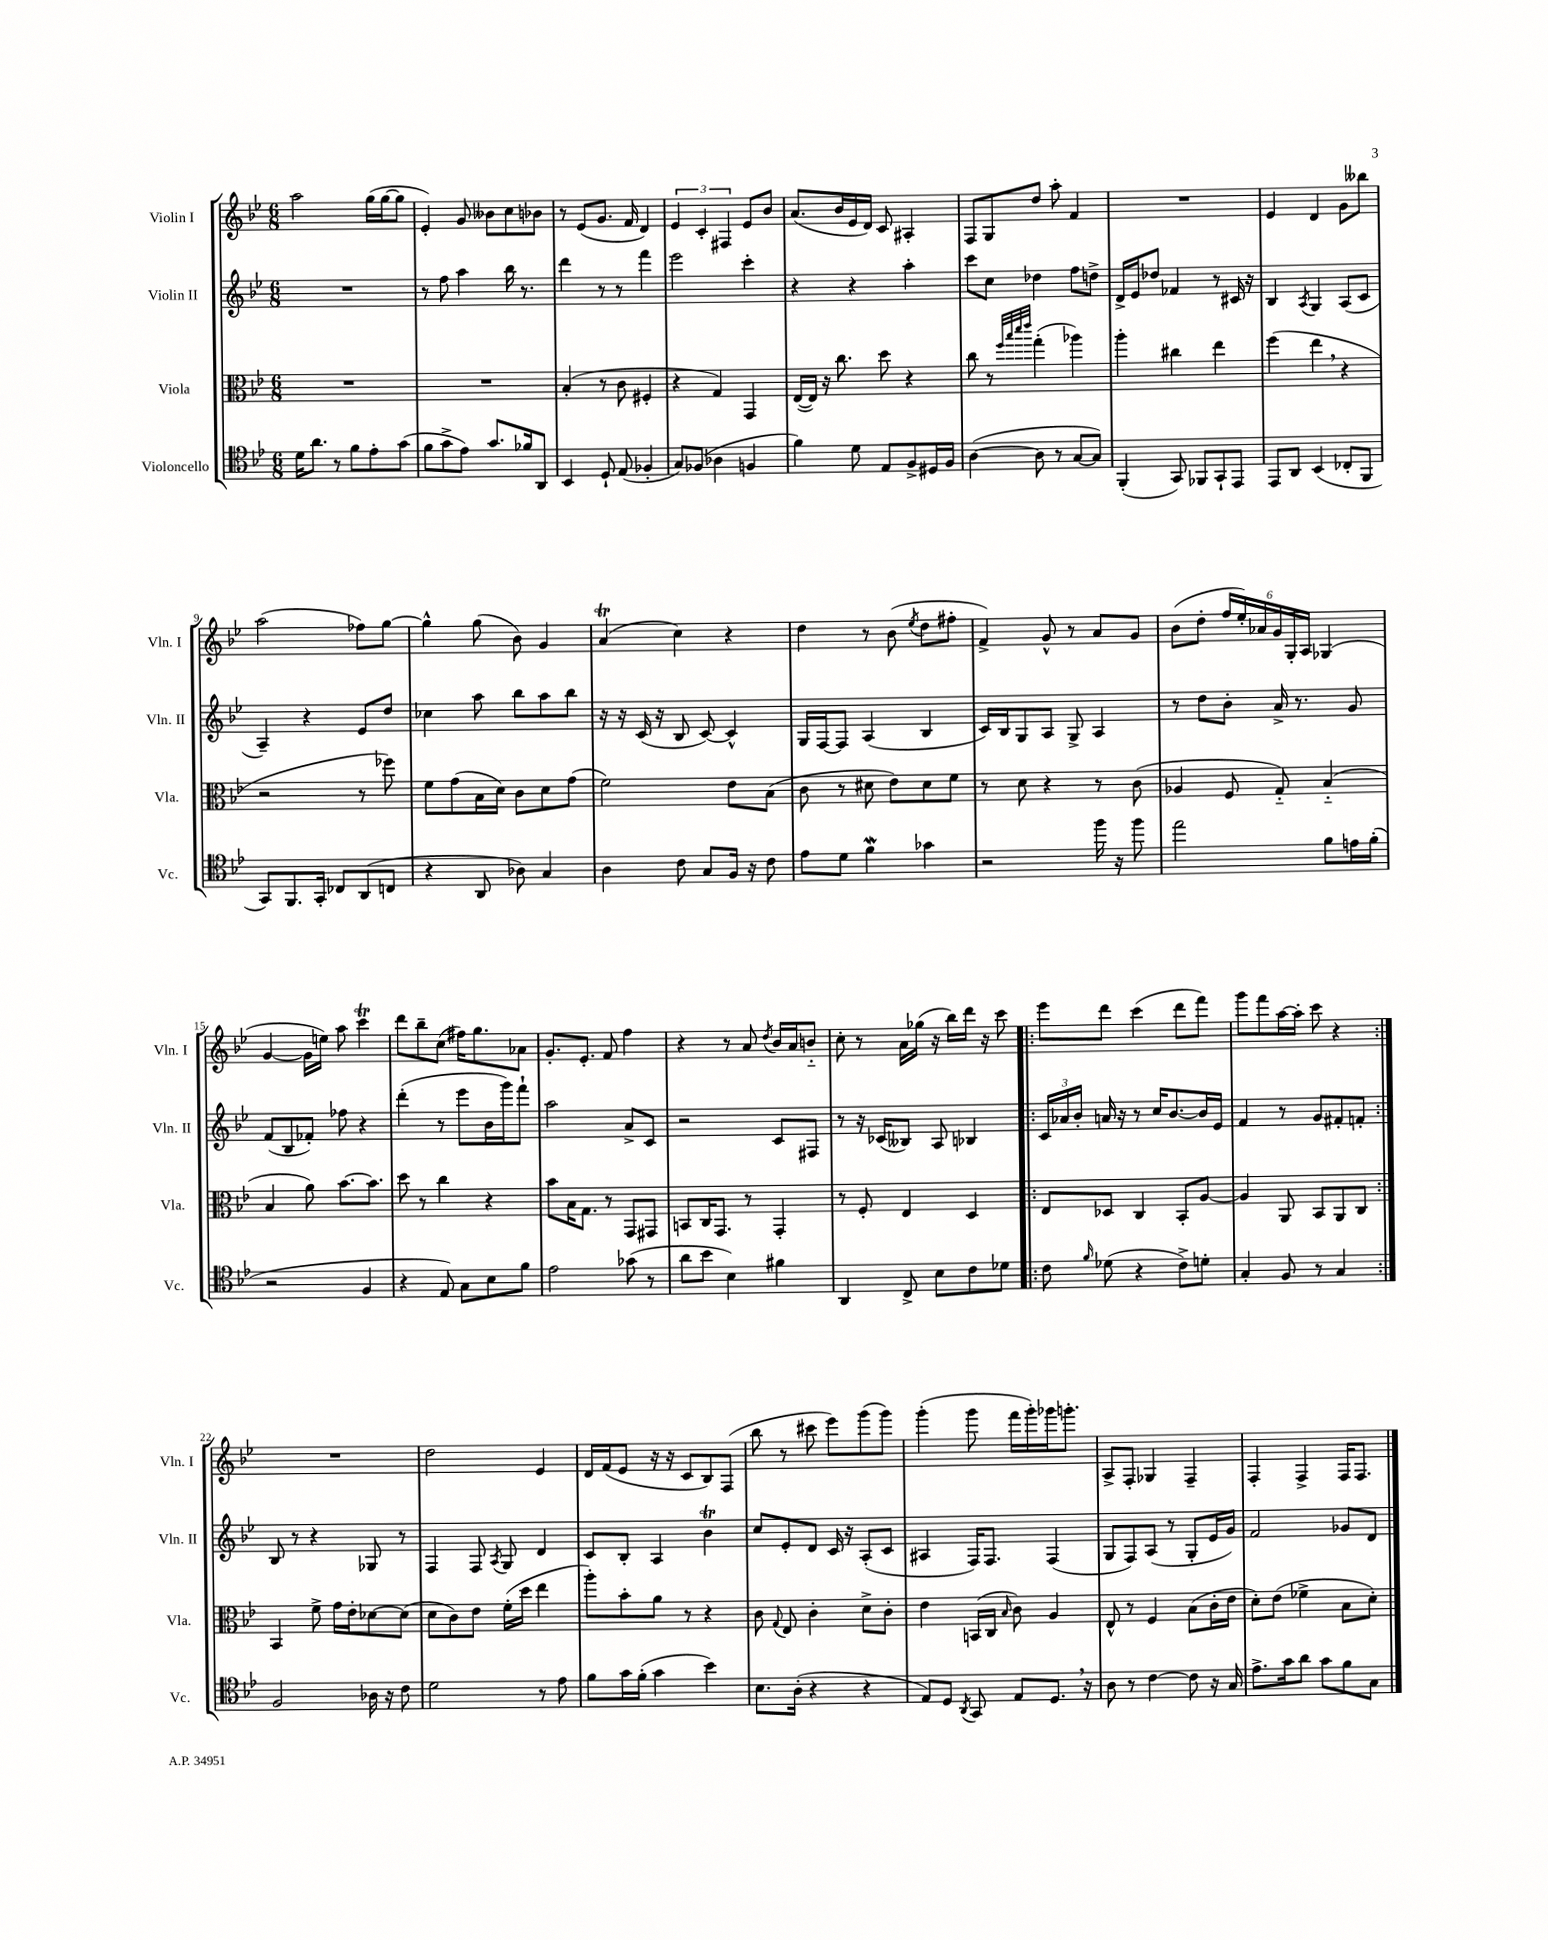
<<
\new StaffGroup <<
\new Staff = "s0" \with { instrumentName = "Violin I" shortInstrumentName = "Vln. I" } {
    \clef treble \key bes \major \numericTimeSignature \time 6/8
    \autoBeamOff a''2 g''16[( g''16~ g''8] |
    ees'4-.) g'8 beses'8[ c''8 bes'8] |
    r8 ees'8[( g'8.] f'16 d'4) |
    \tuplet 3/2 { ees'4 c'4-. fis4 } ees'8[ bes'8] |
    a'8.[( bes'16 ees'16 d'16]) c'8 ais4-. |
    f8[ g8 d''8] a''8-. f'4 |
    R2. |
    ees'4 d'4 g'8[ beses''8] |
    a''2( fes''8[) g''8]~ |
    g''4-^ g''8( bes'8) g'4 |
    a'4\trill( c''4) r4 |
    d''4 r8 bes'8( \acciaccatura { ees''8 } d''8[ fis''8]-. |
    f'4->) g'8-^ r8 a'8[ g'8] |
    bes'8[( d''8]-. \tuplet 6/4 { f''16[ ees''16-.) aes'16 g'16 g16-. a16] } ges4( |
    g'4~ g'16[ e''16]) a''8 c'''4\trill |
    d'''8[ bes''8-- c''8]( fis''16[) g''8. aes'8] |
    g'8.[-. ees'8.]-. f'8 f''4 |
    r4 r8 a'8 \acciaccatura { d''8 } bes'16[ a'16 b'8]-_ |
    c''8-. r8 a'16[ ges''16]( r16 bes''16[) d'''16] r16 c'''8 |
    \repeat volta 2 { ees'''8[ d'''8] c'''4( d'''8[ f'''8]) |
    g'''8[ f'''8 a''16~ a''16]-. c'''8 r4 | }
    R2. |
    d''2 ees'4 |
    d'16[ f'16( ees'8] r16 r16 c'8[ bes8) f8]( |
    bes''8 r8 cis'''8 ees'''8[) g'''8( g'''8]) |
    g'''4-.( g'''8 f'''16[ g'''16-.) ges'''16 g'''8.]-. |
    a8[-> f8]-. ges4 f4-- |
    f4-. f4-> f16[ f8.] \bar "|." |
}
\new Staff = "s1" \with { instrumentName = "Violin II" shortInstrumentName = "Vln. II" } {
    \clef treble \key bes \major \numericTimeSignature \time 6/8
    \autoBeamOff R2. |
    r8 f''8 a''4 bes''16 r8. |
    d'''4 r8 r8 f'''4 |
    ees'''2 c'''4-. |
    r4 r4 a''4-. |
    c'''8[ c''8] des''4 f''8[ d''8]-> |
    d'16[-> ees'16 des''8] fes'4 r8 cis'16 r16 |
    bes4 \acciaccatura { a8 } g4 a8[( c'8] |
    a4--) r4 ees'8[ d''8] |
    ces''4 a''8 bes''8[ a''8 bes''8] |
    r16 r16 c'16( r16 bes8 c'8~) c'4-^ |
    g16[ f16~ f8] a4( bes4 |
    c'16[) bes16 g8 a8] g8-> a4 |
    r8 d''8[ bes'8]-. a'16-> r8. g'8 |
    f'8[( bes8 fes'8]-.) fes''8 r4 |
    d'''4-.( r8 ees'''8[ bes'16 g'''16) f'''8]-! |
    a''2 a'8[-> c'8] |
    r2 c'8[ fis8] |
    r8 r16 ces'16[( beses8]) a8 bes4 |
    \repeat volta 2 { \tuplet 3/2 { c'16[ aes'16 bes'16]-. } a'16 r16 r8 c''16[ bes'8.~ bes'16 ees'16] |
    f'4 r8 g'8[ fis'8-. f'8]-. | }
    bes8 r8 r4 ges8 r8 |
    f4 f8 \acciaccatura { a8 } g8 d'4 |
    c'8[ bes8]-. a4 bes'4\trill |
    c''8[ ees'8-. d'8] c'16 r16 a8[-.( c'8] |
    ais4 f16[) f8.] f4( |
    g8[ f8) a8]( r8 g8[-. ees'16 g'16]) |
    f'2 ges'8[ d'8] \bar "|." |
}
\new Staff = "s2" \with { instrumentName = "Viola" shortInstrumentName = "Vla." } {
    \clef alto \key bes \major \numericTimeSignature \time 6/8
    \autoBeamOff R2. |
    R2. |
    bes4-.( r8 c'8 fis4-. |
    r4 g4) g,4 |
    ees16[~( ees16]) r16 c''8. d''8 r4 |
    c''8 r8 \grace { f''32[ bes''32 d'''32 ees'''32] } g''4-.( aes''4) |
    a''4-. cis''4 ees''4 |
    f''4( ees''4 \breathe r4 |
    r2 r8 fes''8) |
    f'8[ g'8( bes16 d'16]) c'8[ d'8 g'8]( |
    f'2) ees'8[ bes8]( |
    c'8 r8 dis'8 ees'8[) dis'8 f'8] |
    r8 d'8 r4 r8 c'8( |
    aes4 f8 g8-_) bes4-_( |
    bes4 a'8) bes'8.[~ bes'8.] |
    d''8 r8 c''4 r4 |
    bes'8[ bes16 g8.] r8 g,8[ gis,8] |
    b,8[ c16 g,8.] r8 g,4-. |
    r8 f8-. ees4 d4 |
    \repeat volta 2 { ees8[ des8] c4 bes,8[-. a8]~ |
    a4 a,8 bes,8[ a,8 c8] | }
    bes,4 f'8-> g'16[ ees'16-. des'8~ des'8]( |
    d'8[ c'8) ees'8] f'16[-.( d''16] ees''4 |
    a''8[-.) bes'8-. a'8] r8 r4 |
    c'8 \appoggiatura { g8 } ees8 c'4-. d'8[-> c'8]-. |
    ees'4 b,16[( c16] \grace { bes16 } c'8) a4 |
    ees8-^ r8 f4 bes8[( c'16-. ees'16] |
    d'8[-.) ees'8]( fes'4-> bes8[ d'8]-.) \bar "|." |
}
\new Staff = "s3" \with { instrumentName = "Violoncello" shortInstrumentName = "Vc." } {
    \clef tenor \key bes \major \numericTimeSignature \time 6/8
    \autoBeamOff d'16[ a'8.] r8 f'8[ ees'8-. g'8]( |
    f'8[ g'8-> ees'8]) g'8.[ fes'16 a,8] |
    bes,4 d8-! ees8( fes4-. |
    g8[) fes8]( aes4 f4 |
    f'4) d'8 ees8[ f8-> dis16 f16] |
    a4~( a8 r8 g8[~ g8]) |
    f,4-.( g,8) fes,8[ g,8-! ees,8] |
    ees,8[ a,8] bes,4( ces8[-. f,8] |
    g,8[) f,8. g,16]-. ces8[ a,8( c8] |
    r4 a,8 aes8) g4 |
    a4 c'8 g8[ f16] r16 c'8 |
    ees'8[ d'8] f'4\mordent ges'4 |
    r2 f''16 r16 f''8 |
    ees''2 f'8[ e'16 f'16]-.( |
    r2 f4 |
    r4 ees8) g8[ bes8 f'8] |
    ees'2 ges'8( r8 |
    a'8[ bes'8] bes4) fis'4 |
    a,4 c8-> bes8[ c'8 des'8] |
    \repeat volta 2 { c'8 \grace { f'16 } des'8( r4 c'8[->) d'8]-. |
    g4-. f8 r8 g4 | }
    f2 aes16 r16 c'8 |
    d'2 r8 ees'8 |
    f'8[ g'16 f'16]-.( g'4 bes'4) |
    bes8.[ a16]-.( r4 r4 |
    ees8[) d8] \acciaccatura { a,8 } g,8 ees8[ d8.] \breathe r16 |
    a8 r8 c'4~ c'8 r16 g16 |
    ees'8.[-> g'16 a'8] g'8[ f'8 g8] \bar "|." |
}
>>
>>
